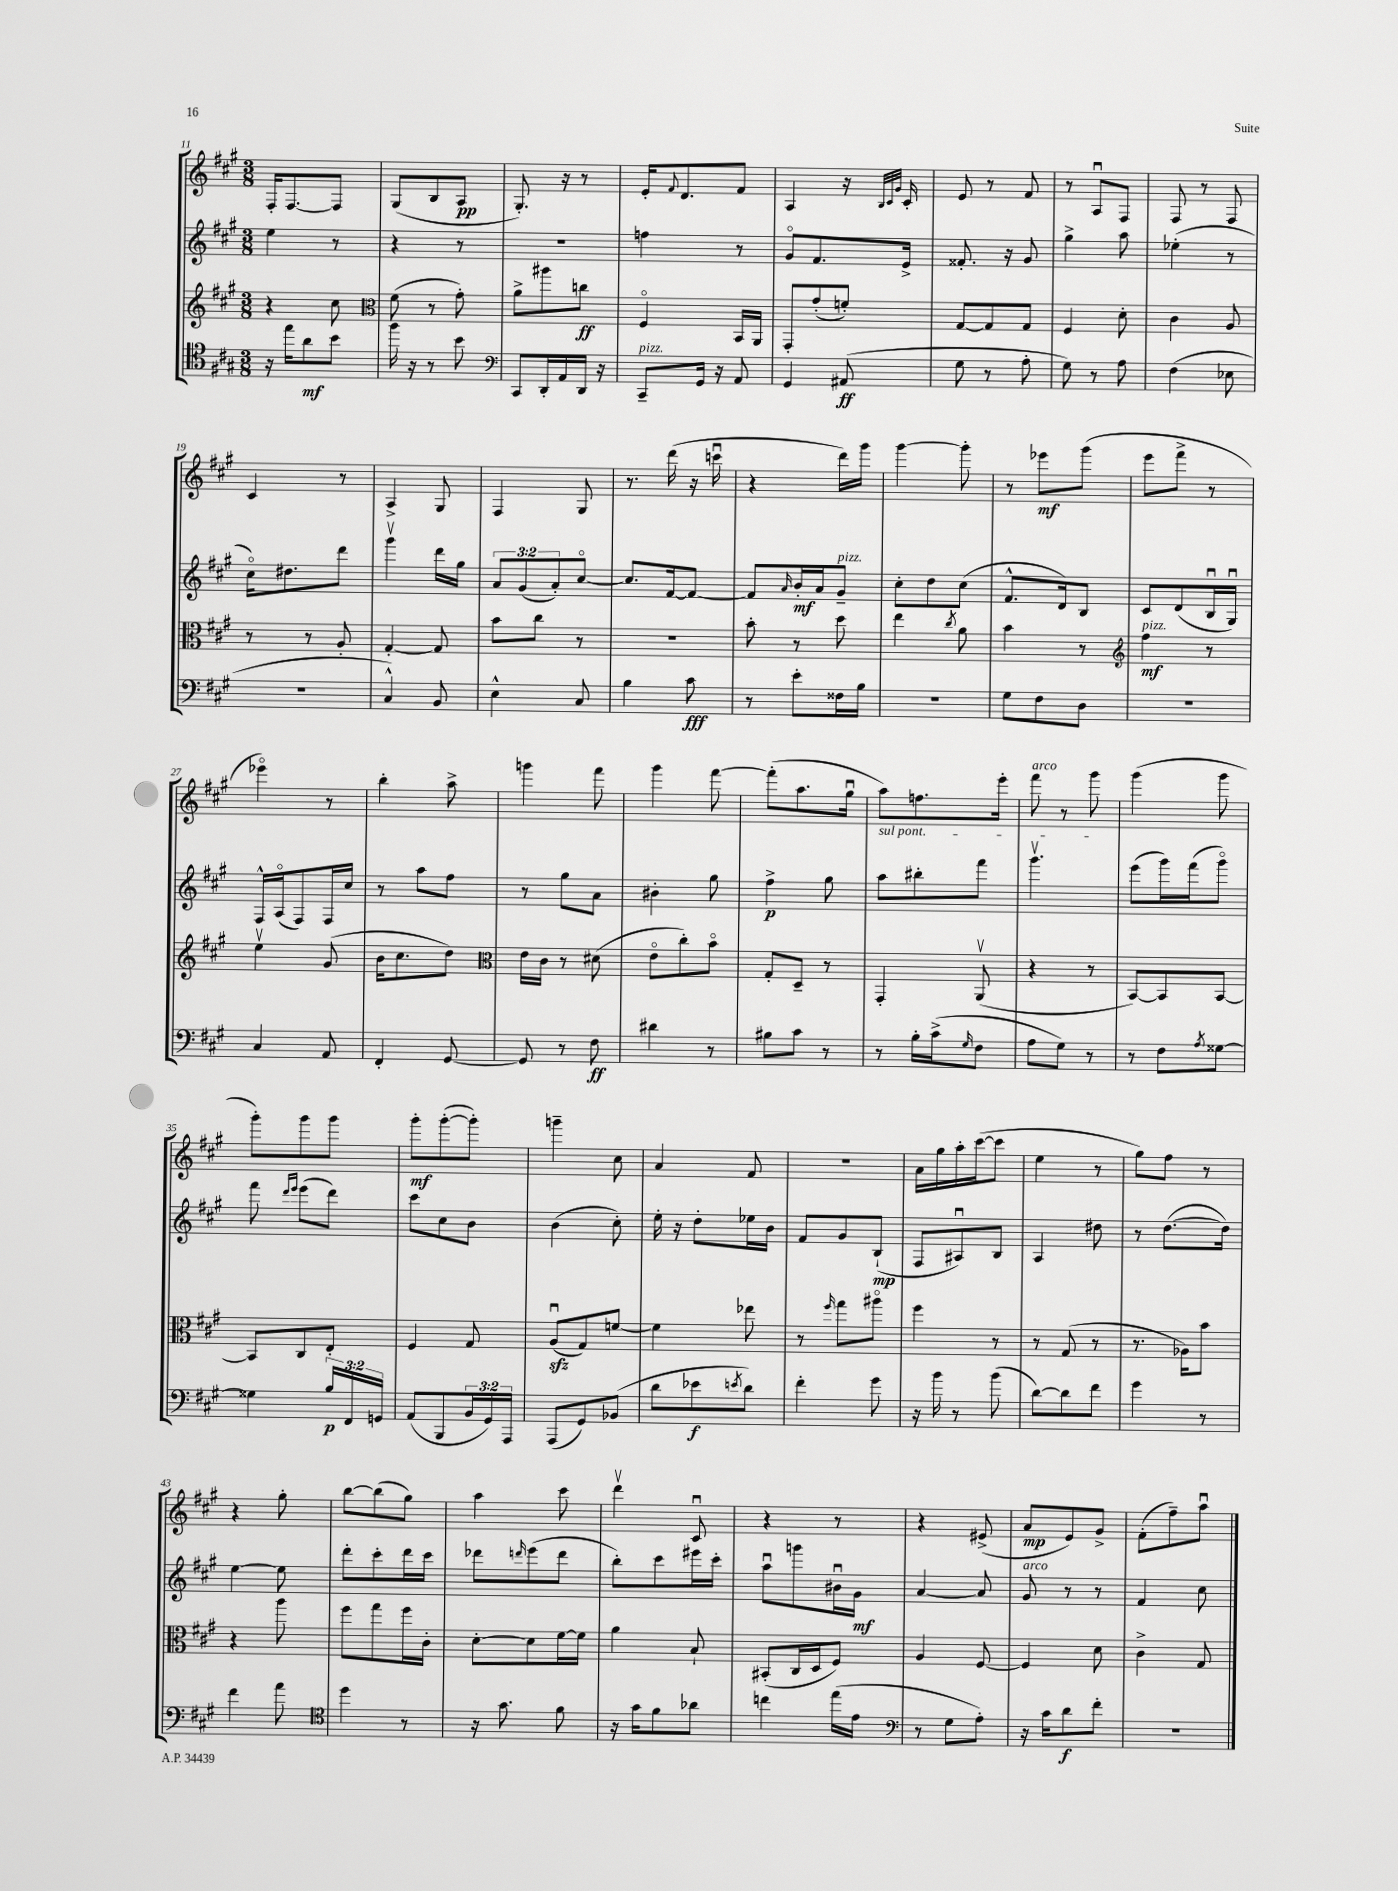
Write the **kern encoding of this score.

**kern	**dynam	**kern	**dynam	**kern	**dynam	**kern	**dynam
*part4	*part4	*part3	*part3	*part2	*part2	*part1	*part1
*staff4	*staff4	*staff3	*staff3	*staff2	*staff2	*staff1	*staff1
*clefC4	*	*clefG2	*	*clefG2	*	*clefG2	*
*k[f#c#g#]	*	*k[f#c#g#]	*	*k[f#c#g#]	*	*k[f#c#g#]	*
*M3/8	*	*M3/8	*	*M3/8	*	*M3/8	*
=11	=11	=11	=11	=11	=11	=11	=11
16r	.	4r	.	4ee\	.	16F#'/KL	.
16ee\KL	.	.	.	.	.	[8.F#/	.
8a\	mf	.	.	.	.	.	.
8b\J	.	8cc#\	.	8r	.	8F#/J]	.
=12	=12	=12	=12	=12	=12	=12	=12
*	*	*clefC3	*	*	*	*	*
16ff#\	.	(8f#\	.	4r	.	(8G#/L	.
16r	.	.	.	.	.	.	.
8r	.	8r	.	.	.	8B/	.
8b\	.	8g#'\)	.	8r	.	8A/J	pp
=13	=13	=13	=13	=13	=13	=13	=13
*clefF4	*	*	*	*	*	*	*
8CC#/L	.	8a^\L	.	4.r	.	8.G#'/)	.
16DD'/L	.	8aa#X\	.	.	.	.	.
16AA/	.	.	.	.	.	16r	.
16DD/JJ	.	8ccn\J	ff	.	.	8r	.
16r	.	.	.	.	.	.	.
=14	=14	=14	=14	=14	=14	=14	=14
!LO:TX:a:i:t=pizz.	!	!	!	!	!	!	!
8CC#~/L	.	4F#/	.	4ffn\	.	16e'/KL	.
.	.	.	.	.	.	8qqf#/	.
.	.	.	.	.	.	8.d/	.
16GG#/Jk	.	.	.	.	.	.	.
16r	.	.	.	.	.	.	.
8AA/	.	16BB/LL	.	8r	.	8f#/J	.
.	.	16AA/JJ	.	.	.	.	.
=15	=15	=15	=15	=15	=15	=15	=15
4GG#/	.	8GG#'/L	.	8g#/L	.	4A/	.
.	.	(8g#'/	.	8.f#/	.	.	.
(8AA#X/	ff	8fn'/J)	.	.	.	16r	.
.	.	.	.	.	.	32qqB/LLL	.
.	.	.	.	.	.	32qqc#/	.
.	.	.	.	.	.	32qqg#/JJJ	.
.	.	.	.	16e^/Jk	.	16c#'/	.
=16	=16	=16	=16	=16	=16	=16	=16
8G#\	.	[8G#/L	.	8.f##X'/	.	8e/	.
8r	.	8G#/]	.	.	.	8r	.
.	.	.	.	16r	.	.	.
8A'\	.	8G#/J	.	8g#/	.	8f#/	.
=17	=17	=17	=17	=17	=17	=17	=17
8G#\)	.	4F#/	.	4gg#^\	.	8r	.
8r	.	.	.	.	.	8Au/L	.
8A\	.	8d'\	.	8aa\	.	8F#/J	.
=18	=18	=18	=18	=18	=18	=18	=18
(4F#\	.	4c#\	.	(4ee-X'\	.	8F#/	.
.	.	.	.	.	.	8r	.
8E-X\	.	8A/	.	8r	.	8F#/	.
!!LO:LB:g=z
=19	=19	=19	=19	=19	=19	=19	=19
4.r	.	8r	.	16cc#\KL)	.	4c#/	.
.	.	.	.	8.dd#X\	.	.	.
.	.	8r	.	.	.	.	.
.	.	8A'/	.	8ddd\J	.	8r	.
=20	=20	=20	=20	=20	=20	=20	=20
4C#^^/)	.	[4G#'/	.	4ggg#v\	.	4A^/	.
8BB/	.	8G#/]	.	16ddd\LL	.	8G#/	.
.	.	.	.	16gg#\JJ	.	.	.
=21	=21	=21	=21	=21	=21	=21	=21
4E^^\	.	8b\L	.	12a/L	.	4F#/	.
.	.	.	.	(12g#/	.	.	.
.	.	8cc#\J	.	.	.	.	.
.	.	.	.	12a'/)	.	.	.
8C#/	.	8r	.	[8cc#/J	.	8G#/	.
=22	=22	=22	=22	=22	=22	=22	=22
4B\	.	4.r	.	8.cc#/L]	.	8.r	.
.	.	.	.	[16f#/k	.	(16ddd\	.
8c#\	fff	.	.	8f#/J_	.	16r	.
.	.	.	.	.	.	16cccnu\	.
=23	=23	=23	=23	=23	=23	=23	=23
8r	.	8b'\	.	8f#/L]	.	4r	.
.	.	.	.	16qqa/	.	.	.
8e'\L	.	8r	.	16b'/L	mf	.	.
.	.	.	.	16a/J	.	.	.
!	!	!	!	!LO:TX:a:i:t=pizz.	!	!	!
16F##X\L	.	8dd\	.	8g#~/J	.	16ddd\LL)	.
16B\JJ	.	.	.	.	.	16ggg#\JJ	.
=24	=24	=24	=24	=24	=24	=24	=24
4.r	.	4ee\	.	8cc#'\L	.	[4ggg#\	.
.	.	.	.	8dd\	.	.	.
.	.	8qcc#/	.	.	.	.	.
.	.	8a\	.	(8cc#\J	.	8ggg#'\]	.
=25	=25	=25	=25	=25	=25	=25	=25
8G#\L	.	4b\	.	8.f#^^/L	.	8r	.
8F#\	.	.	.	.	.	8eee-X\L	mf
.	.	.	.	16d/k)	.	.	.
8D\J	.	8r	.	8B/J	.	(8ggg#\J	.
=26	=26	=26	=26	=26	=26	=26	=26
*	*	*clefG2	*	*	*	*	*
!	!	!LO:TX:a:i:t=pizz.	!	!	!	!	!
4.r	.	4ff#\	mf	8c#/L	.	8eee\L	.
.	.	.	.	(8d/	.	8fff#^\J	.
.	.	8r	.	16Bu/L	.	8r	.
.	.	.	.	16G#u/JJ)	.	.	.
!!LO:LB:g=z
=27	=27	=27	=27	=27	=27	=27	=27
4C#/	.	4eev\	.	16F#^^/LL	.	4eee-X\)	.
.	.	.	.	(16A/J	.	.	.
.	.	.	.	8F#/)	.	.	.
8AA/	.	(8g#/	.	16F#/L	.	8r	.
.	.	.	.	16cc#/JJ	.	.	.
=28	=28	=28	=28	=28	=28	=28	=28
4FF#'/	.	16b\KL	.	8r	.	4bb'\	.
.	.	8.cc#\	.	.	.	.	.
.	.	.	.	8aa\L	.	.	.
[8GG#/	.	8dd\J)	.	8ff#\J	.	8aa^\	.
=29	=29	=29	=29	=29	=29	=29	=29
*	*	*clefC3	*	*	*	*	*
8GG#/]	.	16e\LL	.	8r	.	4gggn\	.
.	.	16c#\JJ	.	.	.	.	.
8r	.	8r	.	8gg#\L	.	.	.
8F#\	ff	(8d#X\	.	8a\J	.	8fff#\	.
=30	=30	=30	=30	=30	=30	=30	=30
4d#X\	.	8e\L	.	4b#X'\	.	4ggg#\	.
.	.	8cc#'\)	.	.	.	.	.
8r	.	8b\J	.	8gg#\	.	[8fff#\	.
=31	=31	=31	=31	=31	=31	=31	=31
8B#X\L	.	8G#'/L	.	4ff#^\	p	(8fff#'\L]	.
8c#\J	.	8D~/J	.	.	.	8.aa\	.
8r	.	8r	.	8gg#\	.	.	.
.	.	.	.	.	.	16gg#u\Jk	.
=32	=32	=32	=32	=32	=32	=32	=32
!	!	!	!	!LO:TX:a:i:t=sul pont.	!	!	!
8r	.	4GG#'/	.	8aa\L	.	8aa\L)	.
16B'\LL	.	.	.	8bb#X'\	.	8.ffn\	.
(16c#^\J	.	.	.	.	.	.	.
16qqG#/	.	.	.	.	.	.	.
8F#\J	.	(8AAv/	.	8fff#\J	.	.	.
.	.	.	.	.	.	16eee'\Jk	.
=33	=33	=33	=33	=33	=33	=33	=33
!	!	!	!	!	!	!LO:TX:a:i:t=arco	!
8A\L	.	4r	.	4.ggg#v\	.	8fff#\	.
8G#\J)	.	.	.	.	.	8r	.
8r	.	8r	.	.	.	8ggg#\	.
=34	=34	=34	=34	=34	=34	=34	=34
8r	.	[8BB/L)	.	(8eee\L	.	(4ggg#\	.
8F#\L	.	8BB/]	.	16ggg#\L)	.	.	.
.	.	.	.	(16fff#\J	.	.	.
8qA/	.	.	.	.	.	.	.
[8G##X\J	.	[8BB/J	.	8ggg#\J)	.	8ggg#\	.
!!LO:LB:g=z
=35	=35	=35	=35	=35	=35	=35	=35
4G##X\]	.	8BB/L]	.	8fff#\	.	8ggg#'\L)	.
.	.	.	.	16qqddd/LL	.	.	.
.	.	.	.	16qqeee/JJ	.	.	.
.	.	8C#/	.	(8eee\L	.	8ggg#\	.
24B/LL	p	8E'/J	.	8ddd\J)	.	8ggg#\J	.
24FF#/	.	.	.	.	.	.	.
24GGn/JJ	.	.	.	.	.	.	.
=36	=36	=36	=36	=36	=36	=36	=36
(8AA/L	.	4F#/	.	8ccc#\L	.	8ggg#'\L	mf
8BBB/	.	.	.	8cc#\	.	([8ggg#'\	.
24BB/L	.	8G#/	.	8b\J	.	8ggg#'\J])	.
24GG#/)	.	.	.	.	.	.	.
24AAA/JJ	.	.	.	.	.	.	.
=37	=37	=37	=37	=37	=37	=37	=37
(8AAA/L	.	(8Azzu/L	.	(4b\	.	4gggn~\	.
8GG#/)	.	8G#/)	.	.	.	.	.
(8BB-X/J	.	[8fn/J	.	8cc#'\)	.	8cc#\	.
=38	=38	=38	=38	=38	=38	=38	=38
8d\L	.	4f\]	.	16ee'\	.	4a/	.
.	.	.	.	16r	.	.	.
8e-X\	f	.	.	8dd'\L	.	.	.
8qen/	.	.	.	.	.	.	.
8d\J)	.	8ee-X\	.	16ee-X\L	.	8f#/	.
.	.	.	.	16b\JJ	.	.	.
=39	=39	=39	=39	=39	=39	=39	=39
4f#'\	.	8r	.	8f#/L	.	4.r	.
.	.	16qqff#/	.	.	.	.	.
.	.	8gg#\L	.	8g#/	.	.	.
8g#\	.	8aa#X\J	.	(8B`/J	mp	.	.
=40	=40	=40	=40	=40	=40	=40	=40
16r	.	4ff#\	.	8F#/L	.	16a\LL	.
16b\	.	.	.	.	.	16gg#\	.
8r	.	.	.	8A#Xu/)	.	16aa'\	.
.	.	.	.	.	.	([16ccc#\J	.
(8b\	.	8r	.	8B/J	.	8ccc#\J]	.
=41	=41	=41	=41	=41	=41	=41	=41
[8d\L)	.	8r	.	4A/	.	4ee\	.
8d\]	.	(8G#/	.	.	.	.	.
8f#\J	.	8r	.	8dd#X\	.	8r	.
=42	=42	=42	=42	=42	=42	=42	=42
4g#\	.	8.r	.	8r	.	8gg#\L)	.
.	.	.	.	([8.dd\L	.	8ff#\J	.
.	.	16A-X\KL)	.	.	.	.	.
8r	.	8b\J	.	.	.	8r	.
.	.	.	.	16dd\Jk])	.	.	.
!!LO:LB:g=z
=43	=43	=43	=43	=43	=43	=43	=43
4f#\	.	4r	.	[4ee\	.	4r	.
8a\	.	8aa\	.	8ee\]	.	8gg#'\	.
=44	=44	=44	=44	=44	=44	=44	=44
*clefC4	*	*	*	*	*	*	*
4dd\	.	8ff#\L	.	8ddd'\L	.	[8bb\L	.
.	.	8gg#\	.	8ccc#'\	.	(8bb\]	.
8r	.	16ff#\L	.	16ddd\L	.	8gg#\J)	.
.	.	16c#'\JJ	.	16ccc#\JJ	.	.	.
=45	=45	=45	=45	=45	=45	=45	=45
16r	.	[8d'\L	.	8ddd-X\L	.	4aa\	.
8.g#\	.	.	.	.	.	.	.
.	.	.	.	16qqdddn/	.	.	.
.	.	8d\]	.	(8eee\	.	.	.
8f#\	.	[16f#\L	.	8ddd\J	.	8ccc#\	.
.	.	16f#\JJ]	.	.	.	.	.
=46	=46	=46	=46	=46	=46	=46	=46
16r	.	4a\	.	8bb'\L)	.	4dddv\	.
16g#\KL	.	.	.	.	.	.	.
8f#\	.	.	.	8ccc#\	.	.	.
8a-X\J	.	8B`/	.	16eee#X\L	.	8c#u/	.
.	.	.	.	16ccc#'\JJ	.	.	.
=47	=47	=47	=47	=47	=47	=47	=47
4ccn\	.	(8BB#X'/L	.	8aau\L	.	4r	.
.	.	16C#/L	.	8gggn\	.	.	.
.	.	16D/J	.	.	.	.	.
(16ee\LL	.	8F#/J)	.	16b#Xu\L	.	8r	.
16e\JJ	.	.	.	16g#\JJ	mf	.	.
=48	=48	=48	=48	=48	=48	=48	=48
*clefF4	*	*	*	*	*	*	*
8r	.	4A/	.	[4a/	.	4r	.
8G#\L	.	.	.	.	.	.	.
8A'\J)	.	[8F#/	.	8a/]	.	(8e#X^/	.
=49	=49	=49	=49	=49	=49	=49	=49
!	!	!	!	!LO:TX:a:i:t=arco	!	!	!
16r	.	4F#/]	.	8g#/	.	8a/L	mp
16c#\KL	.	.	.	.	.	.	.
8d\	f	.	.	8r	.	8e/)	.
8f#'\J	.	8d\	.	8r	.	8g#^/J	.
=50	=50	=50	=50	=50	=50	=50	=50
4.r	.	4c#^\	.	4f#/	.	(8f#'\L	.
.	.	.	.	.	.	8ff#~\)	.
.	.	8G#/	.	8cc#\	.	8aau\J	.
==	==	==	==	==	==	==	==
*-	*-	*-	*-	*-	*-	*-	*-
